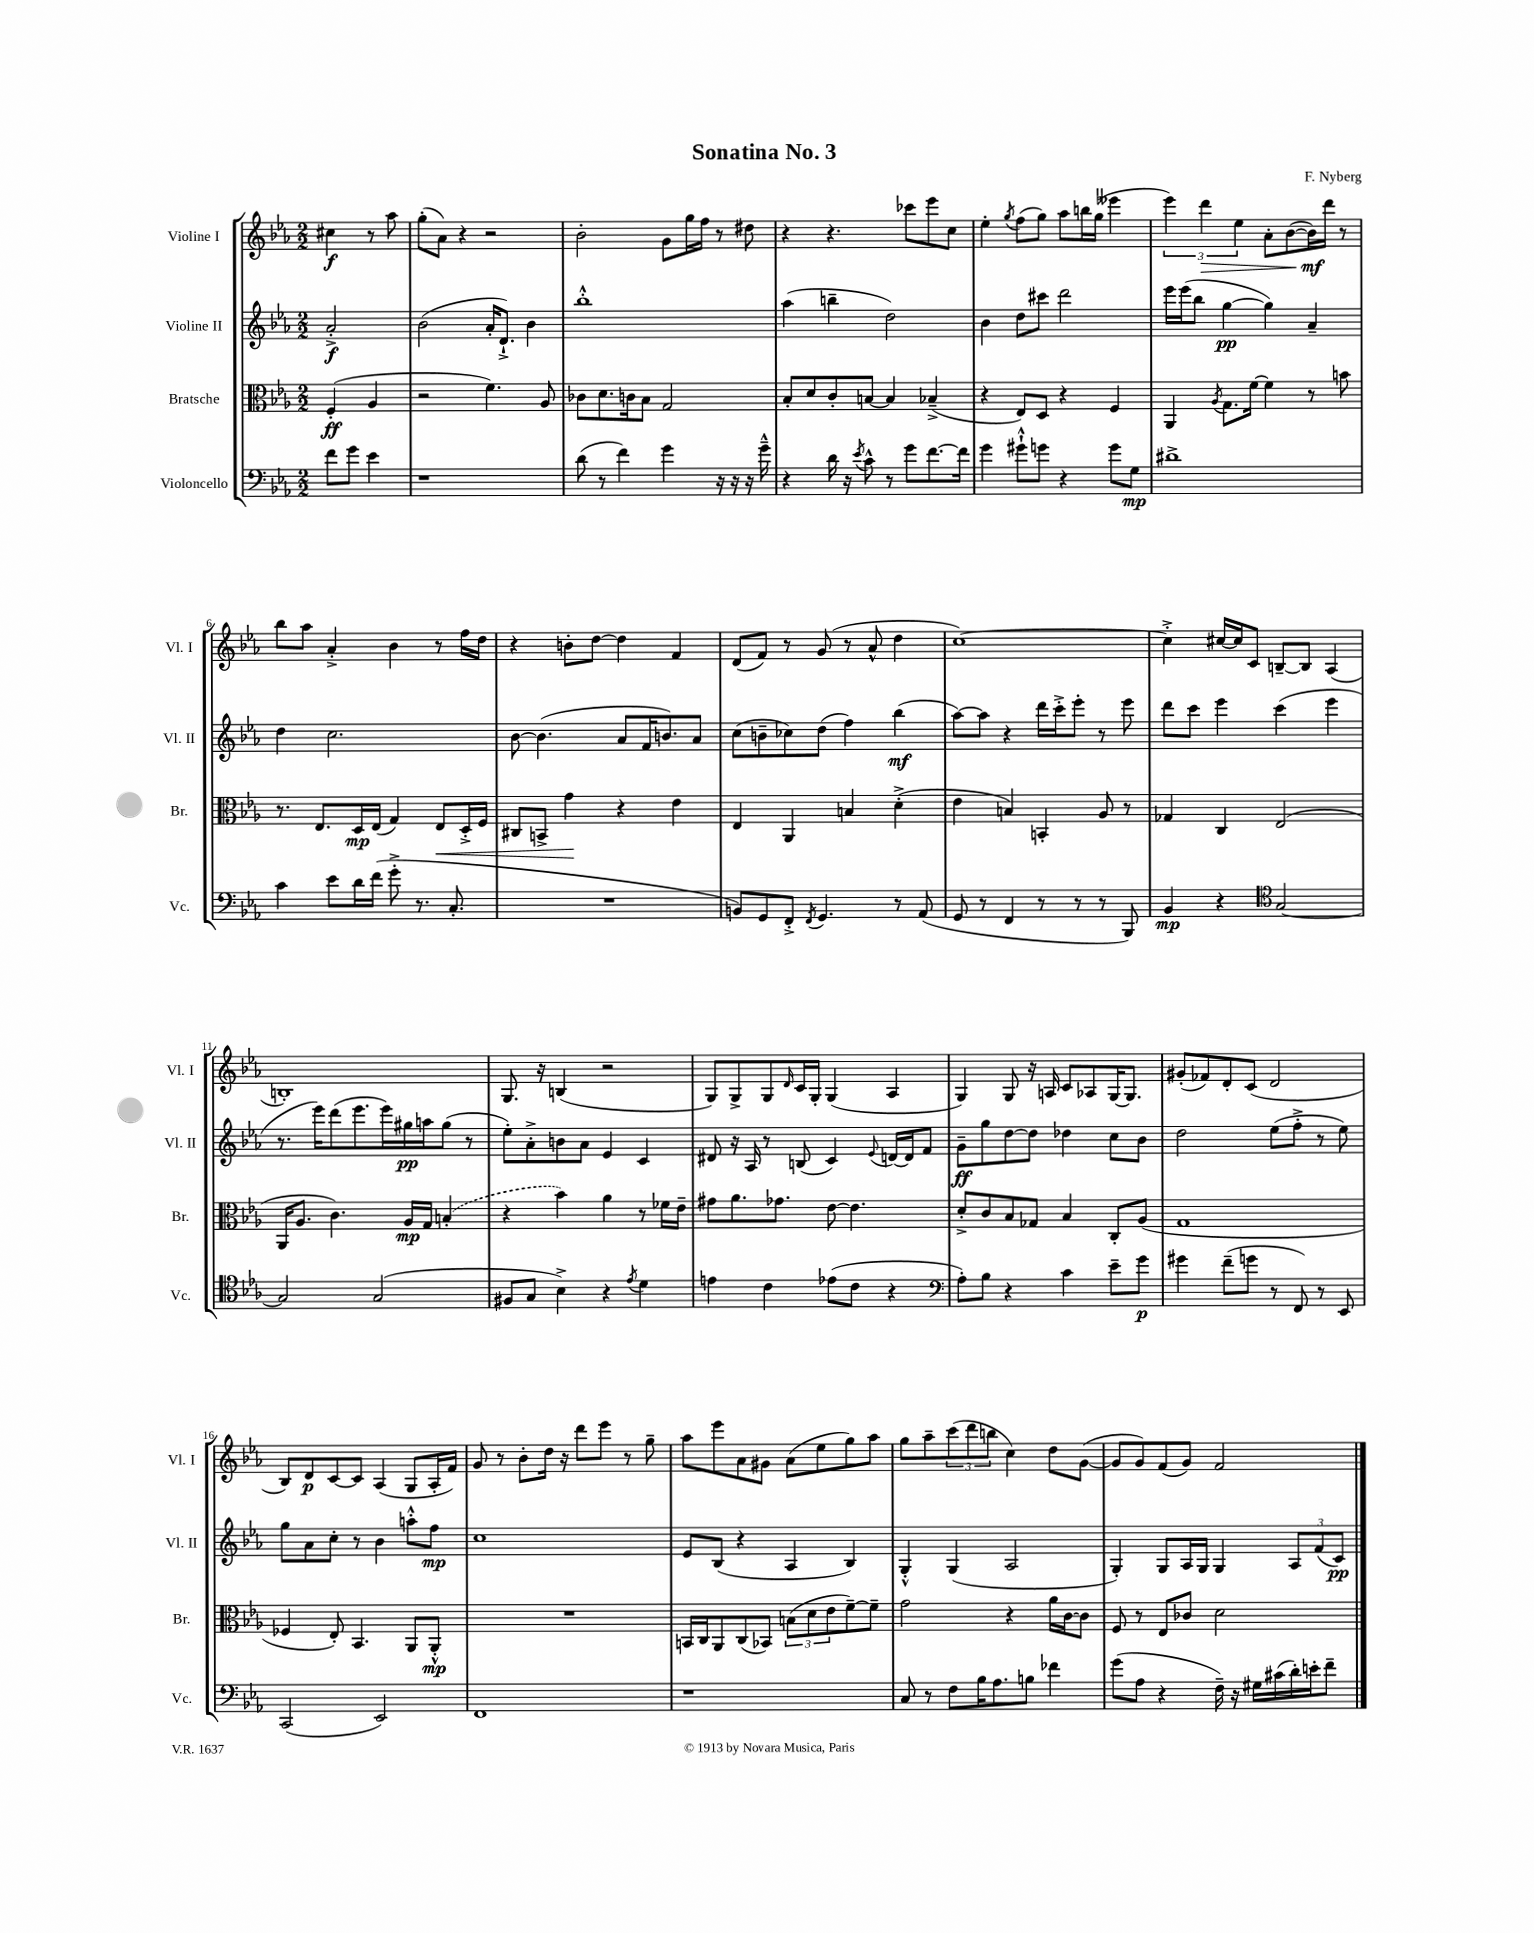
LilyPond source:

\header { title = "Sonatina No. 3" composer = "F. Nyberg" }
<<
\new StaffGroup <<
\new Staff = "s0" \with { instrumentName = "Violine I" shortInstrumentName = "Vl. I" } {
    \clef treble \key ees \major \numericTimeSignature \time 2/2 \partial 2
    cis''4\f r8 aes''8 |
    g''8-.( aes'8) r4 r2 |
    bes'2-. g'8 g''16 f''16 r8 dis''8 |
    r4 r4. ces'''8 ees'''8 c''8 |
    ees''4-. \acciaccatura { g''8 } f''8( g''8) aes''8 b''16 g''16( eeses'''4 |
    \tuplet 3/2 { ees'''4) d'''4\> ees''4 } aes'8-. bes'8~( bes'16\mf\!) d'''16 r8 |
    bes''8 aes''8 aes'4-.-> bes'4 r8 f''16 d''16 |
    r4 b'8-. d''8~ d''4 f'4 |
    d'8( f'8) r8 g'8( r8 aes'8-^ d''4 |
    c''1~) |
    c''4-.-> cis''16~ cis''16 c'8 b8~-- b8 aes4( |
    b1-.) |
    g8. r16 b4( r2 |
    g8) g8-> g8 \grace { d'16 } c'16 g16-. g4( aes4 |
    g4) g8 r16 a16 c'8 aes8 g16~ g8. |
    gis'8-.( fes'8) d'8-. c'8( d'2 |
    bes8) d'8\p c'8~ c'8 aes4( g8 aes16-. f'16) |
    g'8 r8 bes'8-. d''16 r16 d'''8 ees'''8 r8 g''8-- |
    aes''8 ees'''8 aes'8 gis'8 aes'8( ees''8 g''8) aes''8 |
    g''8 aes''8-- \tuplet 3/2 { c'''8( d'''8 b''8 } c''4) d''8 g'8~( |
    g'8 g'8) f'8( g'8) f'2 \bar "|." |
}
\new Staff = "s1" \with { instrumentName = "Violine II" shortInstrumentName = "Vl. II" } {
    \clef treble \key ees \major \numericTimeSignature \time 2/2 \partial 2
    aes'2-.->\f |
    bes'2( aes'16-. d'8.-!->) bes'4 |
    bes''1-.-^ |
    aes''4( b''4-- d''2) |
    bes'4 d''8 cis'''8 d'''2 |
    ees'''16 ees'''16( bes''8 g''4~\pp g''4) aes'4-- |
    d''4 c''2. |
    bes'8~ bes'4.( aes'8 f'16 b'8.) aes'8 |
    c''8( b'8-- ces''8) d''8( f''4) bes''4\mf( |
    aes''8~) aes''8 r4 d'''16 c'''16-.-> ees'''8-. r8 ees'''8 |
    d'''8 c'''8 ees'''4 c'''4( ees'''4 |
    r8. ees'''16) d'''8( ees'''8. ees'''16) gis''16\pp a''16 gis''8( r8 |
    ees''8-.) aes'8-.-> b'8 aes'8 ees'4 c'4 |
    dis'8 r16 aes16 r8 b8( c'4) \appoggiatura { ees'8 } d'16~ d'16 f'8 |
    g'8--\ff g''8 d''8~ d''8 des''4 c''8 bes'8 |
    d''2 ees''8( f''8-.-> r8 ees''8) |
    g''8 aes'8 c''8-. r8 bes'4 a''8-.-^ f''8\mp |
    c''1 |
    ees'8 bes8( r4 aes4 bes4) |
    g4-.-^ g4( aes2 |
    g4-.) g8 aes16 g16 g4 \tuplet 3/2 { aes8 f'8( c'8\pp) } \bar "|." |
}
\new Staff = "s2" \with { instrumentName = "Bratsche" shortInstrumentName = "Br." } {
    \clef alto \key ees \major \numericTimeSignature \time 2/2 \partial 2
    f4-.\ff( aes4 |
    r2 f'4.) aes8 |
    ces'8 d'8. c'16 bes8 g2 |
    bes8-. d'8 c'8-. b8~ b4 bes4--->( |
    r4 ees8) d8 r4 f4 |
    aes,4 \acciaccatura { aes8 } g8. f'16~ f'4 r8 b'8 |
    r8. ees8. d16\mp ees16( g4) ees8\< d16-.-> f16 |
    cis8 b,8-> g'4\! r4 ees'4 |
    ees4 aes,4 b4 d'4-.->( |
    ees'4 b4) b,4-. aes8 r8 |
    ges4 c4 ees2( |
    aes,16 aes8. c'4.) aes16\mp g16 \once \slurDashed b4-.( |
    r4 bes'4) aes'4 r8 fes'16 ees'16-- |
    gis'8 aes'8. ges'8. ees'8~ ees'4. |
    d'8-.-> c'8 bes8 ges8 bes4 c8-. aes8( |
    g1 |
    fes4 ees8-.) bes,4. aes,8 aes,8-.-^\mp |
    R1 |
    b,16 c16 aes,8 c8( bes,8) \tuplet 3/2 { b8( d'8 ees'8 } f'8~--) f'8-- |
    g'2 r4 aes'16 c'16~ c'8 |
    f8 r8 ees8 ces'8 d'2 \bar "|." |
}
\new Staff = "s3" \with { instrumentName = "Violoncello" shortInstrumentName = "Vc." } {
    \clef bass \key ees \major \numericTimeSignature \time 2/2 \partial 2
    f'8 g'8 ees'4 |
    r1 |
    d'8( r8 f'4) g'4 r16 r16 r16 g'16---^ |
    r4 d'16 r16 \acciaccatura { ees'8 } c'8-^ r8 g'8 f'8.~ f'16 |
    g'4 gis'8-!-^ g'8 r4 g'8 g8\mp |
    dis'1-> |
    c'4 ees'8 d'16 f'16( g'8-.-> r8. c8.-. |
    R1 |
    b,8) g,8 f,8-.-> \acciaccatura { f,8 } g,4. r8 aes,8( |
    g,8 r8 f,4 r8 r8 r8 bes,,8) |
    bes,4\mp r4 \clef tenor g2~ |
    g2 g2( |
    fis8 g8 bes4->) r4 \acciaccatura { ees'8 } d'4 |
    e'4 c'4 ees'8( c'8 r4 |
    \clef bass aes8-.) bes8 r4 c'4 ees'8-- g'8\p |
    gis'4 f'8--( g'8 r8 f,8) r8 ees,8 |
    c,2( ees,2) |
    f,1 |
    r1 |
    c8 r8 f8 bes16 aes8. b8 fes'4 |
    g'8( aes8 r4 f16--) r16 gis16 cis'16( d'16-.) e'16-. f'8-- \bar "|." |
}
>>
>>
